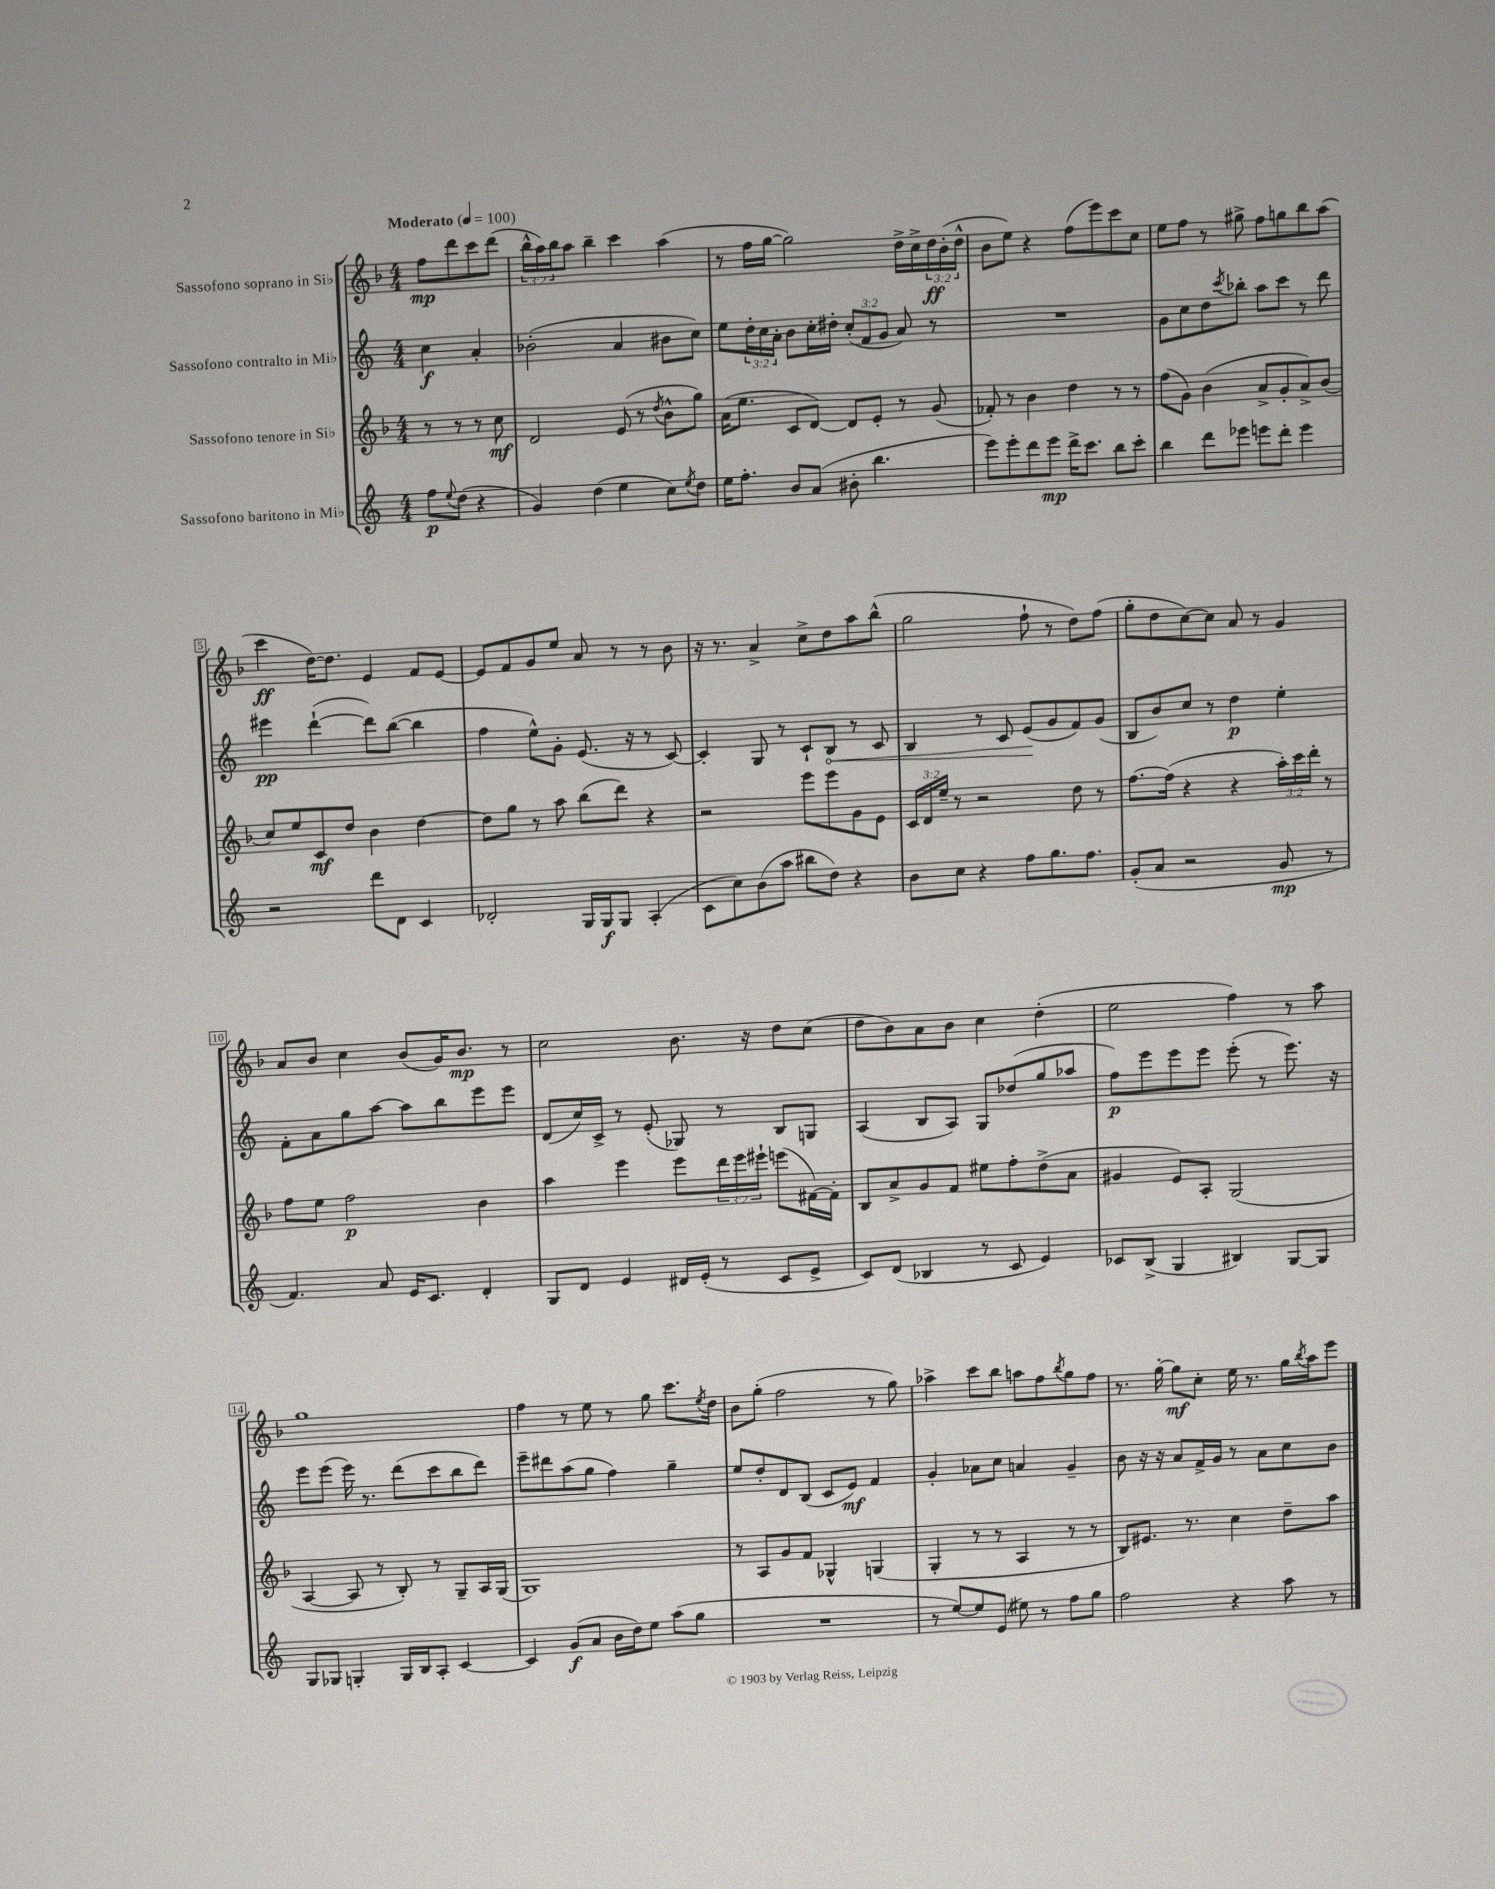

**kern	**kern	**kern	**kern
*staff4	*staff3	*staff2	*staff1
*clefG2	*clefG2	*clefG2	*clefG2
*k[]	*k[b-]	*k[]	*k[b-]
*M4/4	*M4/4	*M4/4	*M4/4
*MM100	*MM100	*MM100	*MM100
8ff\L	8r	4cc\	8ff\L
8qqee/	.	.	.
(8dd\J	8r	.	8ddd\
4r	8r	4a'/	8ccc\
.	8cc\	.	(8ddd\J
=	=	=	=
4g/)	2d/	(2b-'\	24bb-^^\LL
.	.	.	24aa\)
.	.	.	24bb-\J
.	.	.	8aa\J
(4dd\	.	.	4bb-~\
4ee\	(8e/	4a/	4ccc\
.	8r	.	.
.	8qdd/	.	.
8cc\L)	8b-^^\L	8b#\L	(4aa\
8qee/	.	.	.
8dd\J	8gg\J)	8cc\J)	.
=	=	=	=
16ee\LK	(16a\LK	8ee\L	8r
8.ff'\J	8.ee\J	.	.
.	.	24dd'\L	16ff\LL
.	.	24cc\	.
.	.	.	[16gg\JJ
.	.	24a'\JJ	.
8b/L	8c/L	8b\L	2gg\])
(8a/J	[8d/J)	16cc'\L	.
.	.	16dd#'\JJ	.
8b#'\	8d/]L	(12cc'/L	.
.	.	12f/	.
4.bb\	8e'/J	.	.
.	.	12g/J	.
.	8r	8a/)	16dd^\LL
.	.	.	16cc^\
.	(8g/	8r	24dd\
.	.	.	(24b-'\
.	.	.	24dd^^\JJ
=	=	=	=
8eee\L)	8f-'/)	1r	8b-\L
8eee'\	8r	.	8ee\J)
8ddd\	4b-\	.	4r
8eee\J	.	.	.
16ddd^\LK	4dd\	.	(8ff\L
8.ccc\J	.	.	.
.	.	.	8eee\)
8bb\L	8r	.	8ccc\
8ccc'\J	8r	.	8cc\J
=	=	=	=
4bb\	(8ff\L	8g\L	8ee\L
.	8g\J)	8cc\	8ff\J
8ddd\L	(4b-\	8dd\	8r
.	.	8qccc/	.
8eee-\J	.	8bb-'\J	8gg#^\
8eee\L	8a^/L	8aa\L	8ff\L
8ddd'\J	8g'/	8ccc\J	8gg\
4eee\	8a^/)	8r	8bb-\
.	(8b-/J	8ddd\	(8aa\J
=	=	=	=
2r	8cc/L)	4eee#\	4ccc\
.	8ee/	.	.
.	8c/	([4ddd`\	[16dd\LK)
.	.	.	8.dd\]J
.	8dd/J	.	.
8ddd\L	4b-\	8ddd\]L)	4e/
8d\J	.	([8bb\J	.
4c/	[4dd\	4bb\]	8f/L
.	.	.	[8e/J
=	=	=	=
2d-'/	8dd\]L	4ff\	8e/]L
.	8gg\J	.	8f/
.	8r	8ee^^\L)	8g/
.	8aa\	8g'\J	8ee/J
16G/LL	(8bb-\L	(8.e/	8a/
16G/J	.	.	.
8G/J	8ddd\J)	.	8r
.	.	16r	.
(4A'/	4r	8r	8r
.	.	[8c/)	8b-\
=	=	=	=
8c\L	2r	4c'/]	16r
.	.	.	8.r
8cc\)	.	.	.
(8b\	.	8G/	4a^/
8aa\J	.	8r	.
8bb#\L	8eee\L	8c`/L	8cc^\L
8dd\J)	8eee\	8B/J	8dd\
4r	8g\	8r	8aa\
.	8e\J	8c/	(8bb-^^\J
=	=	=	=
8b\L	24c/LL	4B/	2gg\
.	24d/	.	.
.	24ee~/JJ	.	.
8cc\J	8r	.	.
4r	2r	8r	.
.	.	8c/	.
8ff\L	.	(8e/L	8ff`\
8.gg\	.	8g/	8r
.	8dd\	8f/)	8dd\L)
8.ff\J	.	.	.
.	8r	(8g/J	(8ff\J
=	=	=	=
(8g'/L	[8.ff\L	8B/L	8gg'\L
8a/J	.	8b/)	8dd\
.	(16ff\]Jk	.	.
2r	4r	8cc/J	[8cc\)
.	.	8r	8cc\]J
.	4r	4dd\	8a/
.	.	.	8r
8g/	24aa'\LL)	4ee'\	4g/
.	24ccc\	.	.
.	24ddd'\JJ	.	.
8r	8r	.	.
=	=	=	=
4.f/)	8ff\L	8f'\L	8a/L
.	8ee\J	8a\	8b-/J
.	2ff\	8gg\	4cc\
8a/	.	[8aa\J	.
16e/LK	.	8aa\]L	(8b-/L
8.c/J	.	.	.
.	.	8bb\	16g/K)
.	.	.	8.b-/J
4d'/	4b-\	8eee\	.
.	.	8eee\J	8r
=	=	=	=
8G/L	4aa\	(8d/L	2cc\
8d/J	.	16cc/L)	.
.	.	16c^/JJ	.
4e/	4eee\	8r	.
.	.	(8e'/	.
16d#/LL	8eee\L	8G-/)	8.b-\
(16e'/JJ	.	.	.
8r	24ddd\L	8r	.
.	24eee\	.	.
.	.	.	16r
.	24eee#`\JJ	.	.
8c/L	(8eee\L	8B/L	8dd\L
8e^/J	[16f#\L)	8G/J	(8cc\J
.	16f#'\]JJ	.	.
=	=	=	=
8c/L)	8B-/L	(4A/	8dd\L
(8d/J	8a^/	.	8b-\)
4B-/	8g/	8B/L	8a\
.	8f/J	8A/J)	8b-\J
8r	8ee#\L	8G/L	4cc\
8c/	8ff'\	(8dd-/	.
4e/)	(8dd^\	8gg/	(4dd'\
.	8a\J	8aa-/J	.
=	=	=	=
8c-/L	4g#/	8ff\L)	2ee\
(8B^/J	.	8eee\	.
4G/	8e/L)	8eee\	.
.	8A'/J	8eee\J	.
4B#/)	(2G/	(8eee'\	4ff\)
.	.	8r	.
[8G/L	.	8.eee\)	8r
8G/]J	.	.	8aa\
.	.	16r	.
=	=	=	=
8G/L	[4A/	8eee\L	1gg
8G-/J	.	(8eee\J	.
4G'/	8A/]	16eee\)	.
.	.	8.r	.
.	8r	.	.
16G/LL	8B-'/)	(8ddd\L	.
16B/J	.	.	.
8A'/J	8r	8ccc\	.
[4c/	8G~/L	8bb\	.
.	16A/L	8ddd\J)	.
.	(16G/JJ	.	.
=	=	=	=
4c/]	1G)	8eee~\L	4ff\
.	.	8ddd#\	.
(8g/L	.	(8aa\	8r
8a/J	.	8gg\J	8ee\
16b\LL	.	4ff\)	8r
16dd\J)	.	.	.
8ee\J	.	.	8gg\
(8aa\L	.	4gg~\	8.ccc\L
8gg\J	.	.	.
.	.	.	8qee/
.	.	.	16dd\Jk
=	=	=	=
1r	8r	8ee/L	8b-\L
.	8A/L	8dd'/	(8gg'\J
.	8g/	8d/	2ff\
.	8f/J	(8B/J	.
.	4G-^^/	8c/L	.
.	.	8e/J)	.
.	(4G/	4f/	8r
.	.	.	8gg\)
=	=	=	=
8r	4G'/	4g'/	4aa-^\
[8ee/L)	.	.	.
8ee/]	8r	8a-\L	8ccc\L
(8e/J	8r	8cc\J	8bb-\J
8ee#\)	4A/	4a/	8aa\L
8r	.	.	8ff\
.	.	.	8qbb-/
8ff\L	8r	4g~/	8gg\
8gg\J	8r	.	8ff\J
=	=	=	=
2ff\	8B-/L)	8b\	8.r
.	8.e#/J	16r	.
.	.	16r	[16gg'\
.	.	8a/L	8gg\]L
.	8.r	.	.
.	.	16f^/L	8cc'\J
.	.	16g/JJ	.
4r	4cc\	8r	16ee\
.	.	.	8.r
.	.	8a\L	.
8aa\	8dd~\L	8cc\	16gg\LL
.	.	.	8qbb-/
.	.	.	16aa\J
8r	8aa\J	8b\J	8eee\J
==	==	==	==
*-	*-	*-	*-
